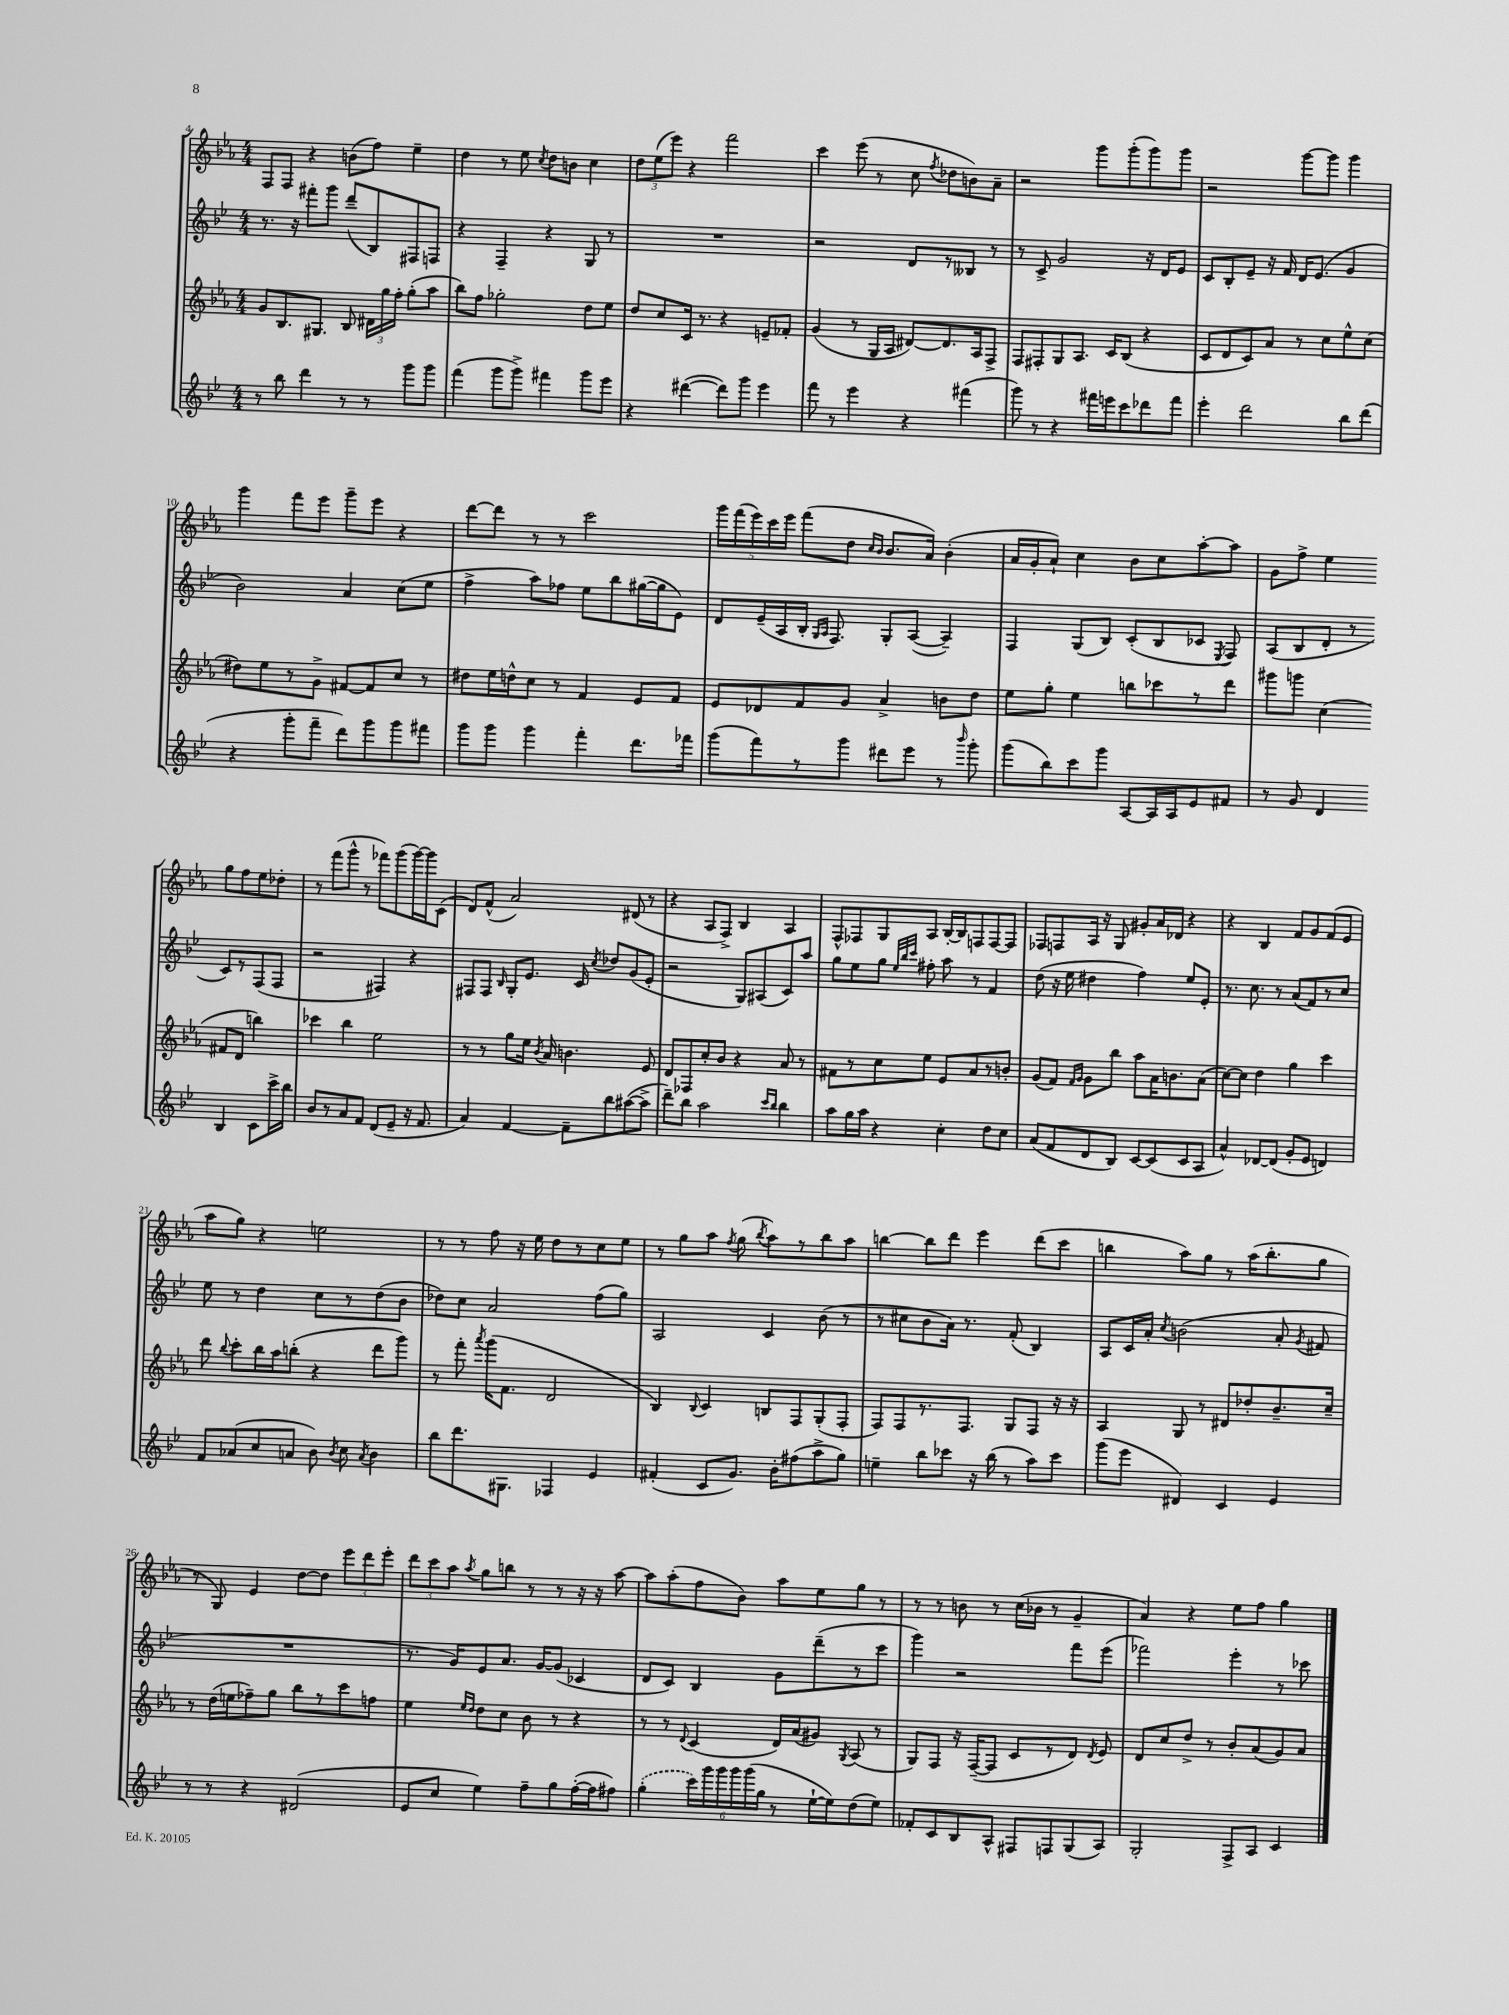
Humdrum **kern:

**kern	**kern	**kern	**kern
*staff4	*staff3	*staff2	*staff1
*clefG2	*clefG2	*clefG2	*clefG2
*k[b-e-]	*k[b-e-a-]	*k[b-e-]	*k[b-e-a-]
*M4/4	*M4/4	*M4/4	*M4/4
8r	8g/L	8.r	8F/L
8bb-\	8.B-/	.	8F/J
.	.	16r	.
4ddd\	.	8fff#'\L	4r
.	8.G#/J	.	.
.	.	8ggg\J	.
8r	8B-/	(8ddd~/L	(8b\L
8r	24d#\LL	8B-/)	8ff\J)
.	24gg\	.	.
.	24ff'\JJ	.	.
8ggg\L	(8gg'\L	8F#/	4ee-~\
8ggg\J	8aa-\J	8F/J	.
=	=	=	=
(4fff\	8bb-\L)	4r	4dd\
.	8ff\J	.	.
8ggg\L	2gg-'\	4F~/	8r
8ggg^\J)	.	.	8ee-\
.	.	.	8qcc/
4fff#\	.	4r	8dd\L
.	.	.	8b\J
8ggg\L	8dd\L	8G/	4cc\
8eee-\J	8ee-\J	8r	.
=	=	=	=
4r	8dd/L	1r	12dd\L
.	.	.	(12ee-\
.	8cc/	.	.
.	.	.	12eee-\J)
([4ddd#\	16c/Jk	.	4r
.	8.r	.	.
8ddd#\]L)	4r	.	2fff\
8ggg\J	.	.	.
4eee-\	8e~/L	.	.
.	8f-'/J	.	.
=	=	=	=
8fff\	(4g/	2r	4ccc\
8r	.	.	.
4eee-\	8r	.	(8eee-\
.	16G/LL	.	8r
.	16A-/JJ	.	.
4r	[8d#/L)	8d/L	8cc\
.	.	.	8qff/
.	8.d#/]	8r	8dd-\L
(4fff#\	.	8B--/J	8b\)
.	16A-/k	.	.
.	8F^/J	8r	8a-~\J
=	=	=	=
8ggg\)	8F/L	8r	2r
8r	8F#'/	8c^/	.
4r	8G/	2g/	.
.	8.A-/J	.	.
16fff#\LL	.	.	8ggg\L
16eee\J	16c/LK	.	.
8ccc\	(8B-/J	.	(8ggg'\
8ddd-\	4r	16r	8ggg\)
.	.	16d/LK	.
8fff#\J	.	8e-/J	8ggg\J
=	=	=	=
4eee-'\	8c/L	8c/L	2r
.	8d/	8B-'/	.
2ddd\	8c/)	8e-~/J	.
.	8a-/J	16r	.
.	.	16f/	.
.	8r	16d/LK	[8ggg\L
.	.	(8.e-/J	.
.	8cc\L	.	8ggg\]J
8bb-\L	8ee-^^\	4g/	4ggg\
(8ddd\J	(8cc\J	.	.
=	=	=	=
4r	8dd#\L)	2b-\)	4ggg\
.	8ee-\	.	.
8ggg'\L	8r	.	8fff\L
8fff~\J	8g^\J	.	8eee-\J
8ddd\L)	[8f#/L	4a/	8ggg~\L
8ggg\	8f#/]	.	8eee-\J
8ggg\	8cc/J	(8cc\L	4r
8fff#\J	8r	8ee-\J	.
=	=	=	=
8ggg\L	8dd#\L	4ff^\	[8ddd\L
8ggg\J	16ee-\L	.	8ddd\]J
.	16dd^^\J	.	.
4ggg\	8cc\J	8aa\L)	8r
.	8r	8ff-\J	8r
4fff'\	4f/	8ee-\L	2ccc\
.	.	8bb-\	.
8.ddd\L	8e-/L	([16gg#\L	.
.	.	16gg#\]J	.
.	8f/J	8e-\J)	.
16fff-\Jk	.	.	.
=	=	=	=
(8ggg\L	8e-/L	8d/L	20ggg\LL
.	.	.	(20fff\
.	.	.	20eee-\)
8fff\)	8d-/	(16e-~/L	.
.	.	.	20ccc\
.	.	16A/	.
.	.	.	20eee-\JJ
8r	8f/	16B-'/JJ	(8fff\L
.	.	16qqG/LL	.
.	.	16qqA/JJ	.
.	.	8.F/)	.
8ggg\J	8g/J	.	8dd\J
.	.	.	16qqcc/LL
.	.	.	16qqb-/JJ
8ddd#\L	4a-^/	8G'/L	8.b-/L
8eee-\J	.	([8A/J	.
.	.	.	16a-/Jk)
8r	8b\L	4A~/])	(4b-'\
16qqbbb-/	.	.	.
8ggg'\	8dd\J	.	.
=	=	=	=
(8ggg\L	8ee-\L	4F/	16a-/LL
.	.	.	16g'/J
8bb-\)	8gg'\J	.	8a-`/J)
8ccc\	4ee-\	(8G/L	4cc\
8ggg\J	.	8B-/J)	.
[8A/L	8bb\L	(8c'/L	8b-\L
16A/]L	8ccc-\	8B-/	8cc\
16A/J	.	.	.
8e-/	8r	8c-/J	[8aa-'\
.	.	8qE-/	.
8f#/J	8ddd\J	8F/)	8aa-\]J
=	=	=	=
8r	8ggg#\L	(8A/L	8g\L
8g/	8ggg\J	8B-/	8ff^\J
4d/	(4cc\	8d'/J	4ee-\
.	.	8r	.
4B-/	8f#/L	8c/L)	8gg\L
.	8d/J	8r	8ff\
8c\L	4bb\)	(8F/	8ee-\
16ccc^\L	.	8F/J	8dd-'\J
16bb-\JJ	.	.	.
=	=	=	=
8b-/L	4ccc-\	2r	8r
8r	.	.	(8fff\L
8a/	4bb-\	.	8ggg^^\J
8f/J	.	.	8r
(8d/L	2ee-\	4F#/)	8fff-\L)
8e-~/J	.	.	(8ggg\
16r	.	4r	[16ggg\L)
8.f/	.	.	16ggg\]J
.	.	.	(8c\J
=	=	=	=
4a/)	8r	8F#/L	8d/L)
.	8r	8F#/J	(8f^^/J
.	.	16qqB-/	.
[4f/	8gg\L	8G'/L	2a-/)
.	16ee-\Jk	8.e-/J	.
.	8qb-/	.	.
.	16a-/	.	.
8f~\]L	4.b\	.	.
.	.	16c/	.
.	.	8qcc/	.
8bb-\	.	8dd-/L	.
([8aa#\	.	(8g/	(8d#/
8aa#^\]J	8e-/	8e-'/J	8r
=	=	=	=
8ddd~\L)	8d/L	2r	4r
8bb-\J	8F-/	.	.
2aa\	8cc'/	.	8A-/L
.	8b-/J	.	8F^/J)
.	4r	8G/L)	4B-/
.	.	(8A#/	.
16qqccc/LL	.	.	.
16qqbb-/JJ	.	.	.
4bb-\	8a-/	8c/)	4A-/
.	8r	8aa/J	.
=	=	=	=
8aa\L	8f#\L	8gg\L	8F^^/L
16gg\L	8r	8ee-\	8F-/
16aa\JJ	.	.	.
4r	8cc\	8gg\J	8G/
.	.	32qqee-/LLL	.
.	.	32qqbb-/	.
.	.	32qqccc/JJJ	.
.	8ee-\J	8ff#'\	8A-/J
4cc'\	8e-/L	8aa\	[16B-'/LL
.	.	.	16B-/]J
.	8a-/	8r	8F/
8dd\L	8r	4f/	[8F/
8cc\J	8b'/J	.	8F/]J
=	=	=	=
(8a/L	(8g/L	(8dd\	8F-/L
8f/	8f/J)	16r	8F/
.	.	16ee-\	.
.	16qqf/LL	.	.
.	16qqg/JJ	.	.
8d/	8g\L	4dd#\	16A-/Jk
.	.	.	16r
8B-/J)	8bb-\J	.	8G/
[8c/L	8aa-\L	4ff\)	8g#'/L
(8c/]	16a-\K	.	16a-/L
.	8.b\	.	16d-/JJ
8c/	.	8ee-/L	4r
8A/J	(8a-\J	8e-'/J	.
=	=	=	=
4a^^/)	[8cc\L)	8.r	4r
.	8cc\]J	.	.
.	.	8.cc\	.
[8d-/L	4dd\	.	4B-/
(8d-/]J	.	8r	.
8g'/L	4gg\	(8a/L	8f/L
8e-/J	.	8f/)	8g/
4d/)	4ccc\	8r	(8f/
.	.	8cc/J	8e-/J
=	=	=	=
8f/L	8ddd\	8ee-\	8aa-\L
.	8qqbb-/	.	.
(8a-/	8ccc'\L	8r	8gg\J)
8cc/	16bb-\L	4dd\	4r
.	16aa-\J	.	.
8a/J	(8bb'\J	.	.
8b-\)	4r	8cc\L	2ee\
8qb-/	.	.	.
8cc\	.	8r	.
8qa/	.	.	.
4b-\	8ddd\L	(8dd\	.
.	8ggg\J)	8b-\J	.
=	=	=	=
8bb-\L	8r	8dd-\L)	8r
8.ddd\	8fff'\	8cc\J	8r
.	8qaaa-/	.	.
.	(16ggg\LK	2a/	8ff\
8.G#\J	8.f\J	.	.
.	.	.	16r
.	.	.	16ee-\
4F-/	2d/	.	8dd\L
.	.	.	8r
4e-/	.	(8ff\L	8cc\
.	.	8gg\J)	8ee-\J
=	=	=	=
(4f#'/	4B-/)	2A/	8r
.	.	.	8gg\L
.	8qqB-/	.	.
8c/L	4c/	.	8aa-\J
.	.	.	8qff/
8.g/J)	.	.	(8gg\
.	.	.	8qbb-/
.	8B/L	4c/	8aa-\L)
16b-'\LK	.	.	.
(8ff#\	8F/	.	8r
8aa^\	(8G'/	(8b-\	8bb-\
8gg\J)	8F'/J	8r	8aa-\J
=	=	=	=
4ee~\	8F/L)	8r	[4bb\
.	8F/	8cc#\L	.
8bb-\L	8.r	8b-\	8bb\]L
8ccc-\J	.	16a\Jk)	8ddd\J
.	8.F/J	8.r	.
16r	.	.	4eee-\
(16bb-\	.	.	.
8r	8G/L	(8f'/	.
8aa\L)	8F/J	4B-/)	(8ddd\L
8ccc-\J	16r	.	8ccc\J
.	16r	.	.
=	=	=	=
(8ggg\L	4A-/	8A/L	4bb\
8eee-\J	.	16c/L	.
.	.	16a'/JJ	.
.	.	8qcc/	.
4d#/)	8G/	(2b\	8aa-\L)
.	8r	.	8gg\J
4c/	8d#/L	.	8r
.	8dd-'/	.	(16aa-\LK
.	.	.	8.bb'\
4e-/	8.b-~/	8a'/	.
.	.	8qg/	.
.	.	8f#/	8gg\J
.	16cc~/Jk	.	.
=	=	=	=
8r	8r	1r	8r
8r	(16dd\LL	.	8G/)
.	16ee\J	.	.
4r	8ff-~\)	.	4e-/
.	8gg\J	.	.
(2d#/	8bb-\L	.	[8dd\L
.	8r	.	8dd\]J
.	8ccc\	.	12eee-\L
.	.	.	12ddd\
.	8ff\J	.	.
.	.	.	12eee-'\J
=	=	=	=
8e-/L	4ee-\	8.r	12ddd\L
.	.	.	12ccc\
8cc/J	.	.	.
.	.	.	12aa-\J
.	.	16g/LK)	.
.	16qqee-/LL	.	.
.	16qqdd/JJ	.	8qaa-/
4ee-\)	8dd\L	8e-/	8gg\L
.	8cc\J	8.a/J	8bb\J
8ff~\L	8b-\	.	8r
.	.	[16g/LK	.
8gg\	8r	(8g/]J	8r
([16ff'\L	4r	4c-/	16r
16ff\]J	.	.	16r
8ff#\J)	.	.	[8aa-\
=	=	=	=
(4gg'\	8r	8d/L	8aa-\]L
.	8r	8c/J)	(8aa-'\
.	8qqd/	.	.
24ccc\LL)	(4c/	4B-/	8ff\
24ggg\	.	.	.
24ggg\	.	.	.
24ggg\	.	.	8b-\J)
(24ggg\	.	.	.
24gg\JJ	.	.	.
8r	16d/LL)	8g\L	8aa-\L
.	(16a-/J	.	.
[16ee-`\LL	8g#/J)	(8ddd~\	8ee-\
16ee-\]J)	.	.	.
.	8qG/	.	.
(8dd\	(8A-/	8r	8gg\J
8ee-\J)	8r	8ccc\J	8r
=	=	=	=
8f-'/L	8G/L)	4ggg\)	8r
8c/	8F/J	.	8r
8B-/	16r	2r	8b\
.	([16F~/LK	.	.
8A^^/J	8F/]J	.	8r
8F#/L	8c/L	.	(16cc\LL
.	.	.	16b-\JJ
8F/	8r	.	8r
(8G/	8d/J)	8fff\L	4g~/
.	8qd/	.	.
8A/J)	8e-/	(8eee-\J	.
=	=	=	=
2G'/	8d/L	2fff-\)	4a-/)
.	8cc/	.	.
.	8dd^/J	.	4r
.	8r	.	.
8F^/L	8b-'/L	4eee-'\	8ee-\L
8A/J	(8a-/	.	8ff\J
4c/	8g/)	8r	4gg\
.	8a-/J	8ccc-\	.
==	==	==	==
*-	*-	*-	*-
